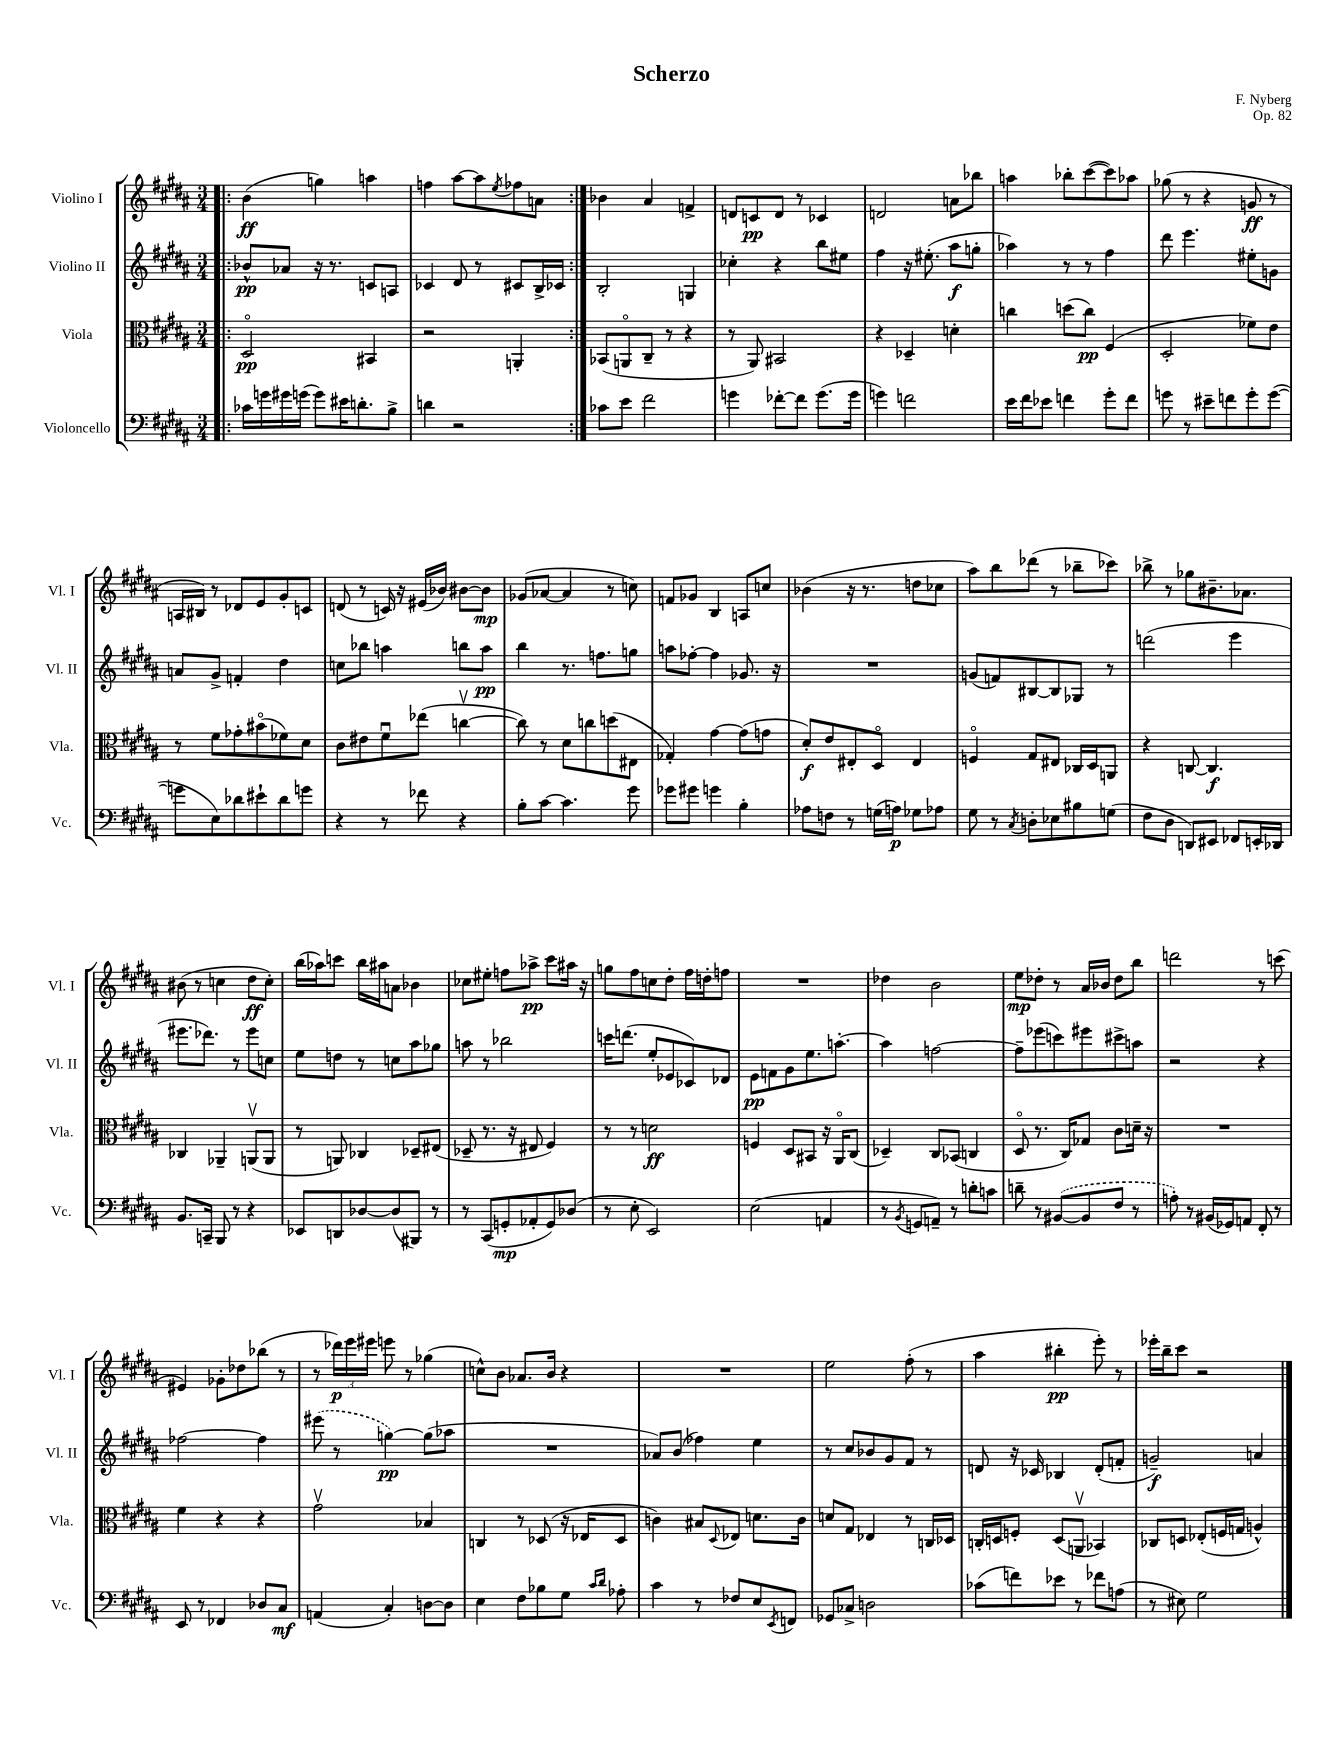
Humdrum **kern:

**kern	**kern	**kern	**kern
*staff4	*staff3	*staff2	*staff1
*clefF4	*clefC3	*clefG2	*clefG2
*k[f#c#g#d#a#]	*k[f#c#g#d#a#]	*k[f#c#g#d#a#]	*k[f#c#g#d#a#]
*M3/4	*M3/4	*M3/4	*M3/4
=!|:	=!|:	=!|:	=!|:
16c-\LL	2D#o/	8b-^^/L	(4b\
16g\	.	.	.
16g#\	.	8a-/J	.
(16g\JJ	.	.	.
8g\L)	.	16r	4gg\)
.	.	8.r	.
16e#\K	.	.	.
8.d'\	.	.	.
.	4BB#/	8c/L	4aa\
8B^\J	.	8A/J	.
=	=	=	=
4d\	2r	4c-/	4ff\
2r	.	8d#/	[8aa#\L
.	.	8r	8aa#\]
.	.	.	8qee/
.	4AA'/	8c#/L	8ff-\
.	.	16B^/L	8a\J
.	.	16c-/JJ	.
=:|!	=:|!	=:|!	=:|!
8c-\L	(8BB-/L	2B'/	4b-\
8e\J	8AAo/	.	.
2f#\	8C#~/J	.	4a#/
.	8r	.	.
.	4r	4G/	4f^/
=	=	=	=
4g\	8r	4cc-'\	8d/L
.	8AA#/)	.	8c/
[8f-'\L	2BB#/	4r	8d/J
8f-\]J	.	.	8r
(8.g\L	.	8bb\L	4c-/
.	.	8ee#\J	.
16g\Jk	.	.	.
=	=	=	=
4g\)	4r	4ff#\	2d/
2f\	4D-~/	16r	.
.	.	(8.ee#'\	.
.	4d'\	8aa#\L	8a\L
.	.	8gg'\J	8bb-\J
=	=	=	=
16e\LL	4cc\	4aa-\)	4aa\
16f#\J	.	.	.
8e-\J	.	.	.
4f\	(8dd\L	8r	8bb-'\L
.	8cc\J)	8r	([8ccc#\
8g#'\L	(4F#/	4ff#\	8ccc#\])
8f\J	.	.	8aa-\J
=	=	=	=
8g\	2D#'/	8ddd#\	(8gg-\
8r	.	4.eee\	8r
8e#~\L	.	.	4r
8f\	.	.	.
8g'\	8f-\L)	8ee#'\L	8g/
([8g\J	8e\J	8g\J	8r
=	=	=	=
8g\]L	8r	8a/L	16A/LL
.	.	.	16B#/JJ)
8E\)	8f#\L	8g#^/J	8r
8d-\	8g-'\	4f'/	8d-/L
8e#`\	(8b#o\	.	8e/
8d-\	8f-\)	4dd#\	8g#'/
8g\J	8d#\J	.	8c/J
=	=	=	=
4r	8c#\L	8cc\L	(8d/
.	8e#\	8bb-\J	8r
8r	8f#u\	4aa\	16c/)
.	.	.	16r
8f-\	(8ee-\J	.	(16e#/LL
.	.	.	16b-/JJ)
4r	[4ccv\	8bb\L	[8b#\L
.	.	8aa\J	8b#\]J
=	=	=	=
8B'\L	8cc\])	4bb\	(8g-/L
[8c#\J	8r	.	[8a-/J
4.c#\]	8d#\L	8.r	4a-/]
.	8cc\	.	.
.	.	8.ff\L	.
.	(8dd\	.	8r
8g#\	8E#\J	8gg\J	8cc\)
=	=	=	=
8g-\L	4G-'/)	8aa\L	8f/L
8g#\J	.	[8ff-'\J	8g-/J
4g\	[4g#\	4ff-\]	4B/
4B'\	(8g#\]L	8.g-/	8A/L
.	8g\J	.	8cc/J
.	.	16r	.
=	=	=	=
8A-\L	8d#'/L)	2.r	(4b-\
8F\J	8e/	.	.
8r	8E#'/	.	16r
.	.	.	8.r
(16G\LL	8D#o/J	.	.
16A\JJ)	.	.	.
8G-\L	4E#/	.	8dd\L
8A-\J	.	.	8cc-\J
=	=	=	=
8G#\	4Fo/	(8g/L	8aa#\L)
8r	.	8f/)	8bb\
8qC#/	.	.	.
8D'\L	8G#/L	[8B#/	(8ddd-\J
8E-\	8E#/J	8B#/]	8r
8B#\	16C-/LL	8G-/J	8bb-~\L
.	16D#/J	.	.
(8G\J	8AA/J	8r	8ccc-\J)
=	=	=	=
8F#\L	4r	(2ddd\	8bb-^\
8D#\J	.	.	8r
8DD/L)	[8C/	.	8gg-\L
8EE#/J	4.C/]	.	8.b#~\
8FF-/L	.	4eee\	.
.	.	.	8.a-\J
16EE'/L	.	.	.
16DD-/JJ	.	.	.
=	=	=	=
8.BB/L	4C-/	8.eee#\L	(8b#\
.	.	.	8r
16CC~/Jk	.	8.ddd-\J)	.
8BBB/	4AA-~/	.	4cc\
8r	.	8r	.
4r	(8AAv/L	8eee#\L	8dd#\L
.	8AA/J	8cc\J	8cc'\J)
=	=	=	=
8EE-/L	8r	8ee\L	(16bb\LL
.	.	.	16aa-\J)
8DD/	8AA/)	8dd\J	8ccc\J
[8D-/	4C-/	8r	16bb\LL
.	.	.	16aa#\J
(8D-/]	.	8cc\L	8a\J
8BBB#/J)	8D-~/L	8aa#\	4b-\
8r	(8E#/J	8gg-\J	.
=	=	=	=
8r	8D-~/	8aa\	8cc-\L
(8CC#/L	8.r	8r	8ee#'\J
8GG'/	.	2bb-\	8ff\L
.	16r	.	.
8AA-'/	8E#/	.	8aa-^\J
8GG/)	4F#/)	.	8ccc#\L
(8D-/J	.	.	16aa#\Jk
.	.	.	16r
=	=	=	=
8r	8r	16ccc\LK	8gg\L
.	.	(8.ddd\J	.
8E'\	8r	.	8ff#\
2EE/)	2d\	8ee'/L	8cc\
.	.	8e-/	8dd#'\J
.	.	8c-/)	16ff#\LL
.	.	.	16dd'\J
.	.	8d-/J	8ff\J
=	=	=	=
(2E\	4F/	8e\L	2.r
.	.	8f\	.
.	8D#/L	8g#\	.
.	8BB#/J	8.ee\	.
4AA/	16r	.	.
.	16AA#o/LK	[8.aa'\J	.
.	(8C#/J	.	.
=	=	=	=
8r	4D-~/)	4aa\]	4dd-\
8qBB/	.	.	.
8GG/L	.	.	.
8AA~/J)	8C#/L	[2ff\	2b\
8r	(8BB-/J	.	.
8d'\L	4C/	.	.
8c\J	.	.	.
=	=	=	=
8d~\	8D#o/	8ff~\]L	8ee\L
8r	8.r	(8eee-\	8dd-'\J
([8BB#/L	.	8ccc\)	8r
.	16C#/LK)	.	.
8BB#/]	8G-/J	8eee#\	16a#/LL
.	.	.	16b-/JJ
8F#/J	8c#\L	8ccc#^\	8dd-\L
8r	16d~\Jk	8aa\J	8bb\J
.	16r	.	.
=	=	=	=
8A'\)	2.r	2r	2ddd\
8r	.	.	.
(16BB#/LL	.	.	.
16GG-/J)	.	.	.
8AA/J	.	.	.
8FF#'/	.	4r	8r
8r	.	.	(8ccc\
=	=	=	=
8EE/	4f#\	[2ff-\	4e#/)
8r	.	.	.
4FF-/	4r	.	8g-'\L
.	.	.	8dd-\
8D-/L	4r	4ff-\]	(8bb-\J
8C#/J	.	.	8r
=	=	=	=
(4AA/	2g#v\	(8eee#\	8r
.	.	8r	24ddd-\LL)
.	.	.	24eee\
.	.	.	24eee#\JJ
4C#'/)	.	[4gg\)	8eee\
.	.	.	8r
[8D\L	4B-/	(8gg\]L	(4gg-\
8D\]J	.	8aa-\J	.
=	=	=	=
4E\	4C/	2.r	8cc^^\L)
.	.	.	8b\J
8F#\L	8r	.	8.a-/L
8B-\	(8D-/	.	.
.	.	.	16b/Jk
8G#\J	16r	.	4r
.	16E-/LK	.	.
16qqc#/LL	.	.	.
16qqd#/JJ	.	.	.
8A-'\	8D-/J	.	.
=	=	=	=
4c#\	4c\)	8a-/L)	2.r
.	.	(8b/J	.
8r	8B#/L	4ff-\)	.
.	8qqD#/	.	.
8F-/L	8E-/J	.	.
8E/	8.d\L	4ee\	.
8qEE/	.	.	.
8FF/J	.	.	.
.	16c\Jk	.	.
=	=	=	=
8GG-/L	8d/L	8r	2ee\
8C-^/J	8G#/J	8cc#/L	.
2D\	4E-/	8b-/	.
.	.	8g#/	.
.	8r	8f#/J	(8ff#'\
.	16C/LL	8r	8r
.	16D-/JJ	.	.
=	=	=	=
(8c-\L	16C'/LL	8d/	4aa#\
.	16D/J	.	.
8f\)	8F'/J	16r	.
.	.	16c-/	.
8e-\J	(8D/L	4B-/	4bb#'\
8r	8AAv/J	.	.
8f-\L	4BB-/)	(8d'/L	8eee'\)
(8A\J	.	8f'/J	8r
=	=	=	=
8r	8C-/L	2g~/)	16eee-'\LL
.	.	.	16bb~\J
8E#\)	8D/J	.	8ccc#\J
2G#\	(8E-'/L	.	2r
.	16F/L	.	.
.	16G/JJ	.	.
.	4A^^/)	4a/	.
==	==	==	==
*-	*-	*-	*-
